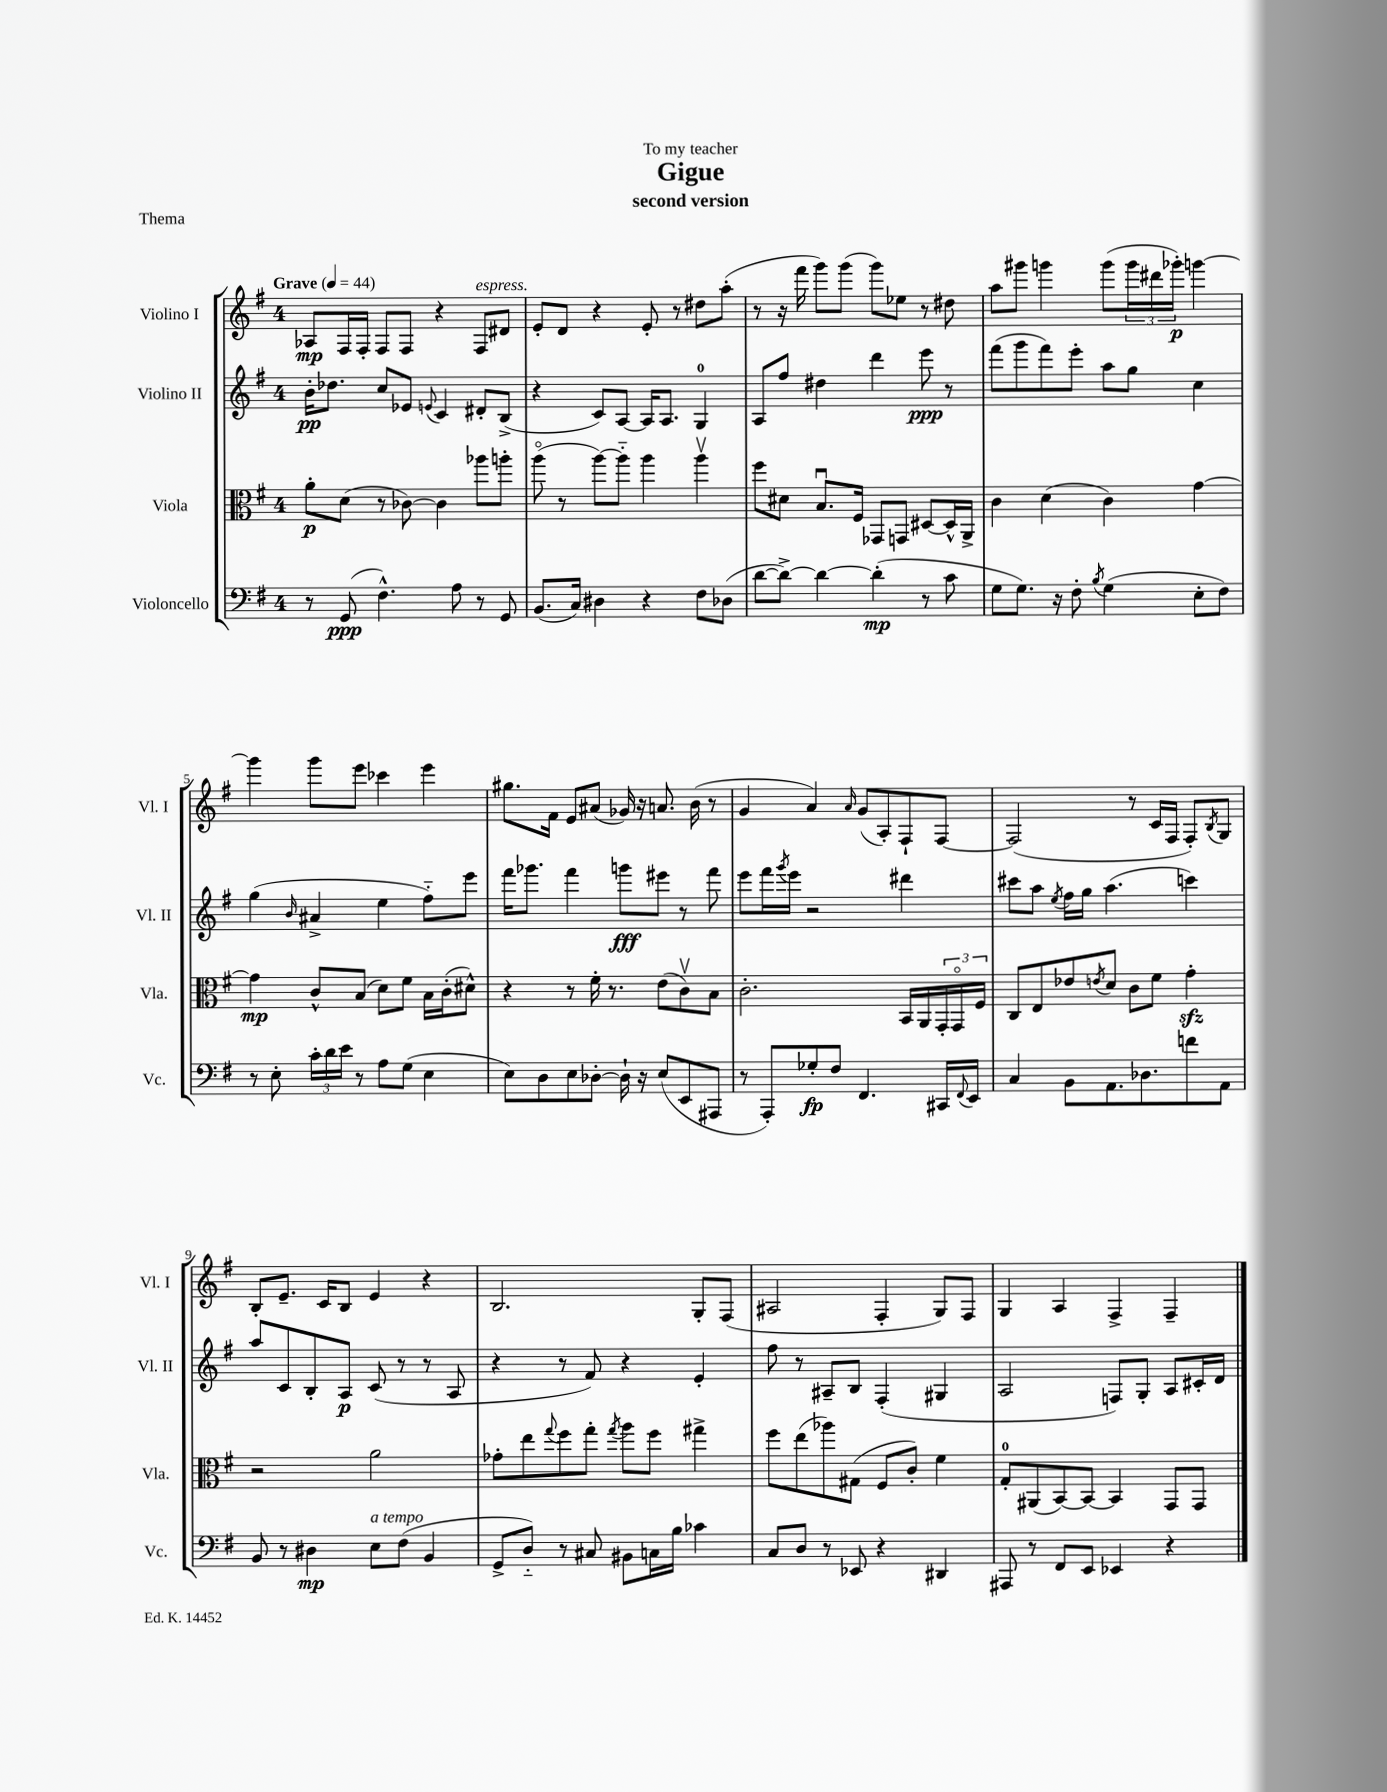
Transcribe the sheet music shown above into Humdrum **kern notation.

**kern	**kern	**kern	**kern
*staff4	*staff3	*staff2	*staff1
*clefF4	*clefC3	*clefG2	*clefG2
*k[f#]	*k[f#]	*k[f#]	*k[f#]
*M4/4	*M4/4	*M4/4	*M4/4
*MM44	*MM44	*MM44	*MM44
8r	8a'	16b'	8A-
.	.	8.dd-	.
(8GG	(8d	.	16F#
.	.	.	16F#'
4.F#^^)	8r	8cc	8F#
.	[8c-)	8e-	8F#
.	.	8qqe	.
.	4c-]	4c	4r
8A	.	.	.
8r	8aa-	8d#'	8F#
8GG	8aa'	(8B^	8d#
=	=	=	=
(8.BB	(8aao	4r	8e'
.	8r	.	8d
16C)	.	.	.
4D#	[8aa)	8c)	4r
.	8aa'~]	[8A	.
4r	4aa	16A]	8e'
.	.	8.A	.
.	.	.	8r
8F#	4aav	4G	8dd#
(8D-	.	.	(8aa'
=	=	=	=
[8d	8ff#	8A	8r
8d^_)	8d#	8ff#	16r
.	.	.	16fff#
4d_	8.Bu	4dd#	8ggg)
.	.	.	(8ggg
.	16F#	.	.
(4d']	8GG-	4ddd	8ggg)
.	8GG	.	8ee-
8r	[8D#	8eee	8r
8c	16D#^^]	8r	8dd#
.	16AA^	.	.
=	=	=	=
8G	4c	(8fff#	8aa
8.G)	.	8ggg	8ggg#
.	(4d	8fff#)	4ggg
16r	.	.	.
8F#'	.	8eee'	.
8qB	.	.	.
(4G	4c)	8aa	(8ggg
.	.	8gg	24ggg
.	.	.	24ddd#
.	.	.	24ggg-')
8E'	[4g	4cc	[4ggg
8F#)	.	.	.
=	=	=	=
8r	4g]	(4gg	4ggg]
8E'	.	.	.
.	.	16qqb	.
24c'	8c^^	4a#^	8ggg
24d	.	.	.
24e	.	.	.
8r	(8B	.	8eee
8A	8d)	4ee	4ccc-
(8G	8f#	.	.
4E	16B	8ff#'~)	4eee
.	(16c'	.	.
.	8d#^^)	8eee	.
=	=	=	=
8E)	4r	16fff#	8.gg#
.	.	8.ggg-	.
8D	.	.	.
.	.	.	16f#
8E	8r	4fff#	8e
[8D-'	16f#'	.	(8a#
.	8.r	.	.
16D-`]	.	8ggg	16g-)
16r	.	.	16r
(8E	(8e	8eee#	8.a
8EE	8cv)	8r	.
.	.	.	(16b
8AAA#	8B	8fff#	8r
=	=	=	=
8r	2.c'	8eee	4g
8AAA')	.	16fff#	.
.	.	8qggg	.
.	.	16eee	.
8G-'	.	2r	4a)
8F#	.	.	.
.	.	.	16qqa
4.FF#	.	.	(8g
.	.	.	8A')
.	16BB	4ddd#	8F#`
.	16AA	.	.
16CC#	24GG'	.	[8F#
.	24GGo	.	.
8qqFF#	.	.	.
16EE	.	.	.
.	24F#	.	.
=	=	=	=
4C	8C	8ccc#	(2F#]
.	8E	8aa	.
.	.	8qee	.
8BB	8e-	16ff#	.
.	.	16gg	.
.	8qe	.	.
8.AA	8d	(4.aa	.
.	8c	.	8r
8.D-	.	.	.
.	8f#	.	16c
.	.	.	16F#
8f	4g'	4ccc)	8F#')
.	.	.	8qB
8AA	.	.	8G
=	=	=	=
8BB	2r	8aa	8B'
8r	.	8c	8.e~
4D#	.	8B'	.
.	.	.	16c
.	.	8A	8B
8E	2a	(8c	4e
(8F#	.	8r	.
4BB	.	8r	4r
.	.	8A	.
=	=	=	=
8GG^	8g-'	4r	2.B
8D'~)	8ee	.	.
.	8qqgg	.	.
8r	8ff#	8r	.
8C#	8gg'	8f#)	.
.	8qgg	.	.
8BB#	8aa	4r	.
16C	8ff#	.	.
16B	.	.	.
4c-	4gg#^	4e'	8G'
.	.	.	(8F#
=	=	=	=
8C	8ff#	8ff#	2A#
8D	(8ee	8r	.
8r	8aa-)	8A#~	.
8EE-	(8G#	8B	.
4r	8F#	(4F#'	4F#'
.	8c')	.	.
4DD#	4f#	4G#	8G)
.	.	.	8F#
=	=	=	=
8AAA#	8G'	2A	4G
8r	(8AA#	.	.
8FF#	[8BB)	.	4A
8EE	8BB_	.	.
4EE-	4BB]	8F)	4F#^
.	.	8G'	.
4r	8GG	8A	4F#~
.	8GG	16c#'	.
.	.	16d	.
==	==	==	==
*-	*-	*-	*-
